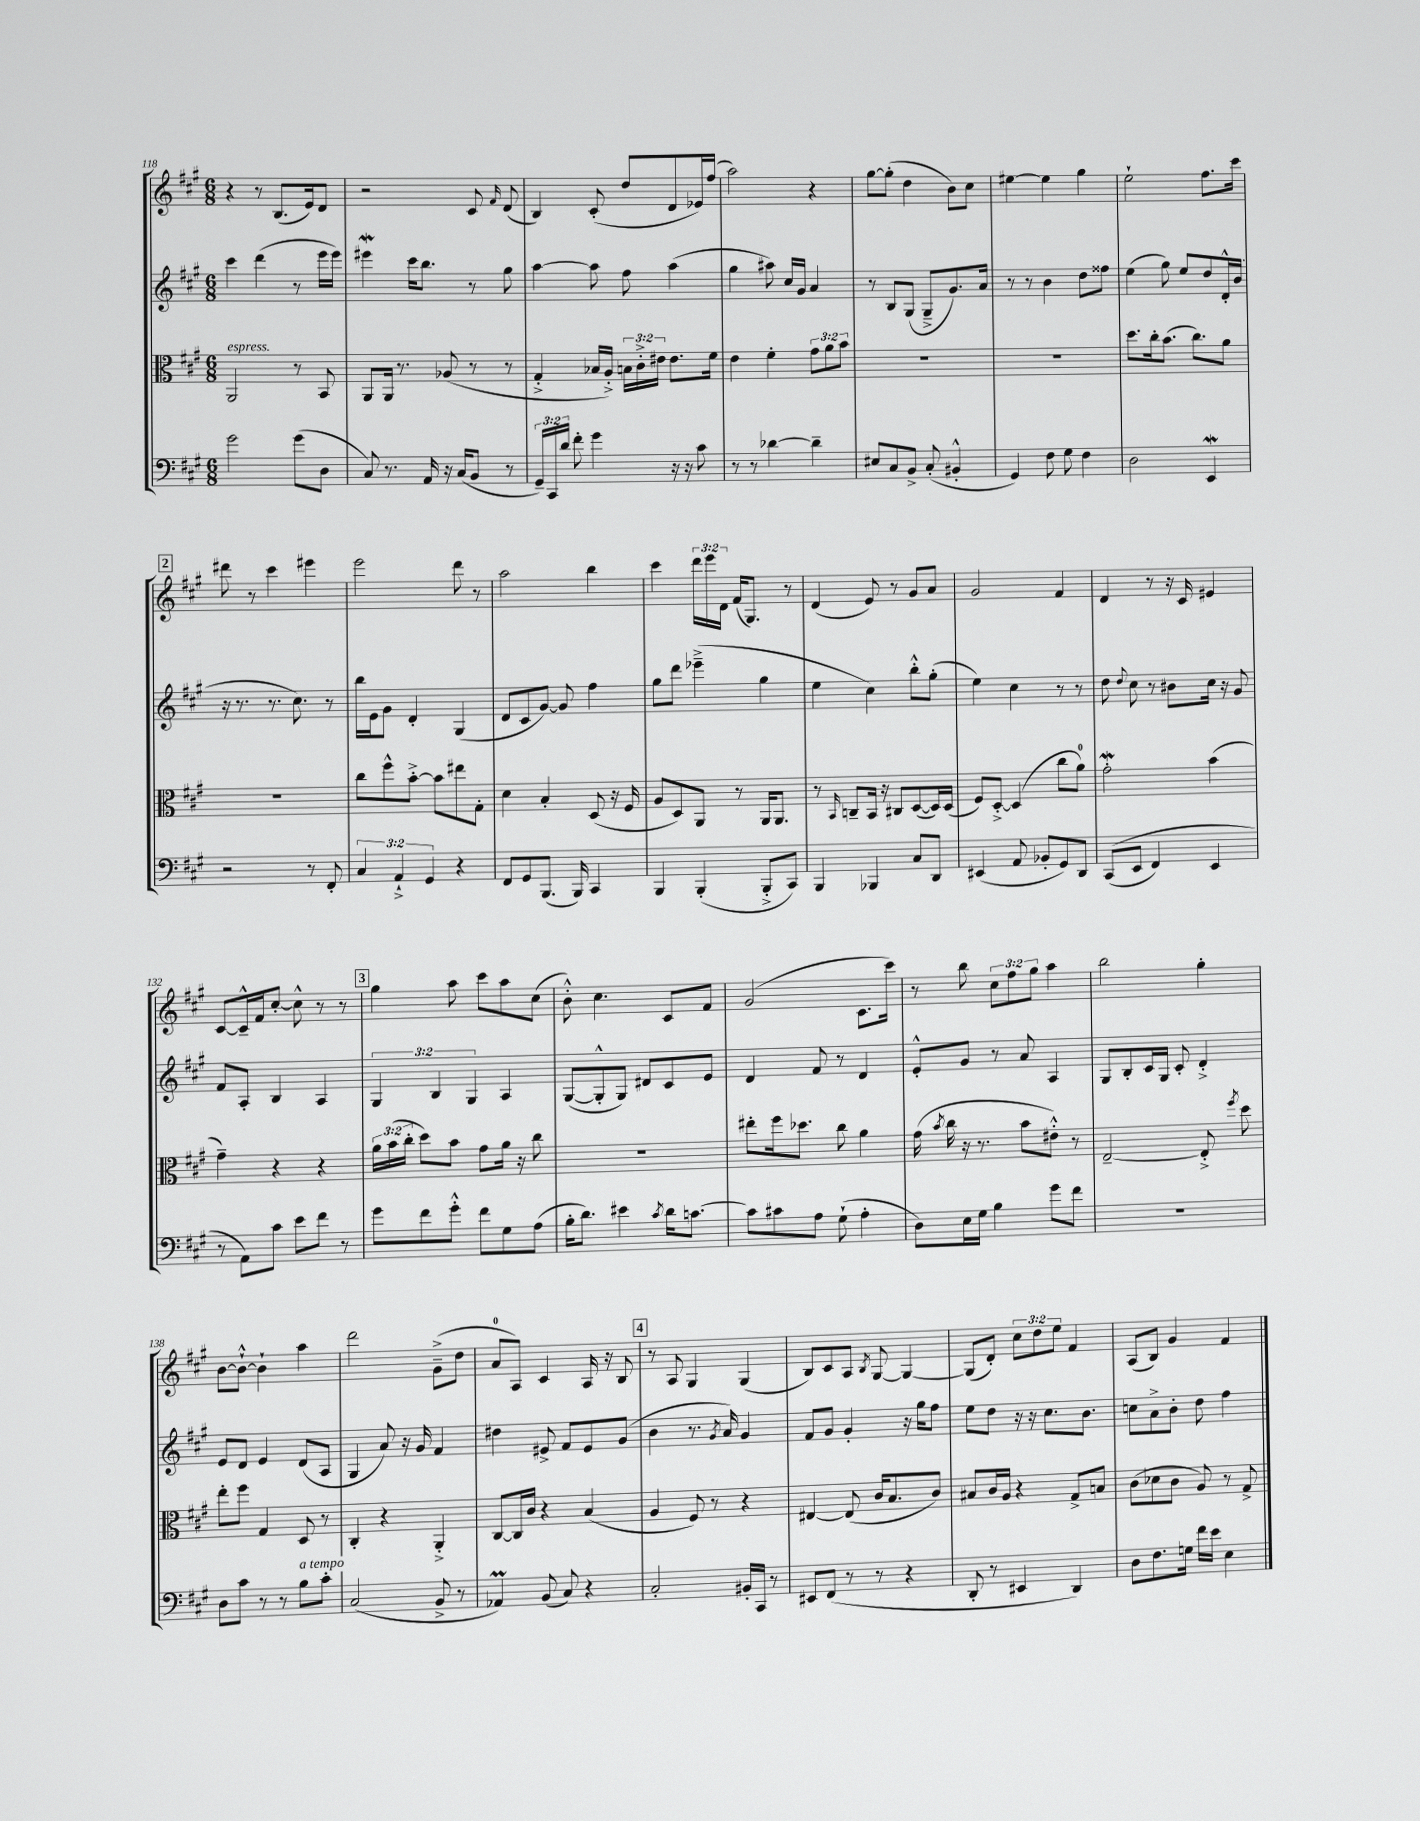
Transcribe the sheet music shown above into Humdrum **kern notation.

**kern	**kern	**kern	**kern
*staff4	*staff3	*staff2	*staff1
*clefF4	*clefC3	*clefG2	*clefG2
*k[f#c#g#]	*k[f#c#g#]	*k[f#c#g#]	*k[f#c#g#]
*M6/8	*M6/8	*M6/8	*M6/8
2g#	2AA	4ccc#	4r
.	.	(4ddd	8r
.	.	.	(8.B
(8g#	8r	8r	.
.	.	.	16e)
8D	8BB	16eee	8d
.	.	16eee)	.
=	=	=	=
8C#)	8AA	4eee#	2r
8.r	16AA	.	.
.	8.r	.	.
.	.	16ccc#	.
16AA	.	8.bb	.
16r	(8A-	.	.
(16C#	.	.	.
8BB	8r	8r	8c#
.	.	.	16qqf#
8r	8r	8gg#	(8d
=	=	=	=
24GG#~)	4G#'^	[4aa	4B)
24CC#	.	.	.
24d	.	.	.
8f#'	.	.	.
4g#	16B-	8aa]	(8c#'
.	16A'^)	.	.
.	24B	8ff#	8dd
.	24c#'^	.	.
.	24e#	.	.
16r	8.e#	(4aa	8d
16r	.	.	.
8c#	.	.	16e-)
.	16f#	.	(16ff#
=	=	=	=
8r	4e	4gg#	2aa)
8r	.	.	.
[4d-	4f#'	8aa#)	.
.	.	16cc#	.
.	.	16g#	.
4d-~]	12g#	4a	4r
.	12a	.	.
.	12b	.	.
=	=	=	=
8E#	2.r	8r	[8gg#
8C#	.	8B	(8gg#']
8BB^	.	(8G#	4dd
(8C#'	.	8G#~^	.
4BB#'^^	.	8.g#)	8b)
.	.	.	8cc#
.	.	16a	.
=	=	=	=
4GG#)	2.r	8r	[4ee#
.	.	8r	.
8F#	.	4b	4ee#]
8G#	.	.	.
4F#	.	8dd	4gg#
.	.	8ff##	.
=	=	=	=
2D	8.dd	(4ee	2ee`
.	16cc#'	.	.
.	(8.b	8gg#)	.
.	.	8ee	.
.	8.cc#)	.	.
4EE	.	8dd	8.ff#
.	8a	16d'^^	.
.	.	(16b	16ccc#
=	=	=	=
2r	2.r	16r	8ddd#
.	.	8.r	.
.	.	.	8r
.	.	8.r	4ccc#
.	.	8.cc#)	.
8r	.	.	4eee#
8FF#'	.	8r	.
=	=	=	=
6C#	8cc#	16bb	2eee
.	.	16e	.
.	8ff#^^	8g#	.
6AA`^	.	.	.
.	[8b'^	4d'	.
6GG#	.	.	.
.	8b]	.	.
4r	8ee#	(4G#	8ddd
.	8G#'	.	8r
=	=	=	=
8FF#	4d	8d	2aa
8GG#	.	8c#	.
(8.BBB	4B'	[8g#)	.
.	.	8g#]	.
16BBB)	.	.	.
4CC#	(8D	4ff#	4bb
.	16r	.	.
.	16F#	.	.
=	=	=	=
4BBB	8A	8gg#	4ccc#
.	8D)	8ddd	.
(4BBB'	8AA	(4eee-~^	24ddd
.	.	.	24eee
.	.	.	24d
.	8r	.	(16f#
.	.	.	8.G#)
8BBB'^	16AA	4gg#	.
.	8.AA	.	.
8CC#)	.	.	8r
=	=	=	=
4BBB	8r	4ee	(4d
.	16qqBB	.	.
.	8C~	.	.
4BBB-	16BB	4cc#)	8e)
.	16r	.	.
.	8C#	.	8r
8C#	([8D	8bb'^^	8g#
8DD	16D])	(8gg#'	8a
.	(16D	.	.
=	=	=	=
(4EE#	8F#)	4ee)	2g#
.	[8D'^	.	.
8AA	(4D]	4cc#	.
8BB-'	.	.	.
8GG#)	8cc#	8r	4f#
8DD	8a)	8r	.
=	=	=	=
&((8CC#	2g#'	8dd	4d
.	.	8qqdd	.
8EE	.	8cc#	.
4FF#)	.	8r	8r
.	.	8b#	16r
.	.	.	16c#
4EE	(4b	16cc#	4e#
.	.	16r	.
.	.	8g#	.
=	=	=	=
8r	4g#~)	8f#	[8c#
8AA&)	.	8A'	16c#~^^]
.	.	.	16f#
8c#	4r	4B	[8cc#'
8e	.	.	8cc#^^]
8f#	4r	4A	8r
8r	.	.	8r
=	=	=	=
8g#	24a	6G#	4gg#
.	(24b	.	.
.	24cc#'	.	.
8f#	8dd)	.	.
.	.	6B	.
8g#'^^	8b	.	8aa
.	.	6G#	.
8f#	8g#	.	8ccc#
8G#	16a	4A	8aa
.	16r	.	.
(8A	8cc#	.	(8cc#
=	=	=	=
16B'	2.r	([8G#	8b'^^)
8.d)	.	.	.
.	.	8G#'^^]	4.cc#
4e#	.	8G#)	.
.	.	8d#	.
8qc#	.	.	.
16d	.	8c#	8c#
[8.c	.	.	.
.	.	8e	8f#
=	=	=	=
8c]	8ee#'	4d	(2g#
8c#	16ff#	.	.
.	8.dd-	.	.
8A	.	8f#	.
(8G#`	8cc#	8r	.
4A'	4a	4d	8.c#
.	.	.	16ccc#)
=	=	=	=
8D)	(16g#	8e'^^	8r
.	8qb	.	.
.	16cc#	.	.
16E	16r	8g#	8bb
16G#	8.r	.	.
4B	.	8r	12cc#
.	.	.	12ff#
.	8b	8a	.
.	.	.	12gg#
8g#	8e#'^^)	4A	4aa
8f#	8r	.	.
=	=	=	=
2.r	[2E~	8G#	2bb
.	.	8B'	.
.	.	16c#	.
.	.	16G#	.
.	.	8c#'	.
.	8E'^]	4d'^	4gg#'
.	8qff#	.	.
.	8dd	.	.
=	=	=	=
8D	8ee'	8e	[8b
8c#	8ff#	8d	8b`^^_
8r	4G#	4e	4b`]
8r	.	.	.
8B	8D	(8d	4aa
8c#'	8r	8A	.
=	=	=	=
(2C#	4C#'	4G#	2ddd
.	4r	8a)	.
.	.	16r	.
.	.	16g#	.
8BB^	4AA'^	4f#	(8g#~^
8r	.	.	8dd
=	=	=	=
4AA-)	[8C#	4dd#	8a
.	16C#]	.	8A)
.	16c#	.	.
(8BB	4r	8e#^	4c#
8C#)	.	8f#	.
4r	(4B	8e#	16A
.	.	.	16r
.	.	(8g#	8B
=	=	=	=
2C#'	4A	4b	8r
.	.	.	8A
.	8F#)	8.r	4G#
.	8r	.	.
.	.	8qg#	.
.	.	16a)	.
16BB#'	4r	4g#	(4G#
16CC#	.	.	.
8r	.	.	.
=	=	=	=
8EE#	[4E#	8f#	8B)
(8FF#	.	8g#	8c#
8r	(8E#]	4g#'	8A
.	.	.	8qB
8r	16c#	.	[8G#
.	8.B	.	.
4r	.	16r	4G#_
.	.	16gg#	.
.	8c#)	8ff#	.
=	=	=	=
8DD'	8B#	8ee	(8G#]
8r	16c#	8dd	8d')
.	16A	.	.
4EE#	4r	16r	12cc#
.	.	16r	.
.	.	.	12dd
.	.	8.cc#	.
.	.	.	12ee
4DD)	8G#^	.	4f#
.	.	8.b	.
.	8B	.	.
=	=	=	=
8D	(8c#	8cc	(8A
8.F#	8d-	8a^	8B)
.	8c#	8b'	4g#
16G	.	.	.
16f#	8A)	8dd	.
16e	.	.	.
4E	8r	4ff#	4f#
.	8G#^	.	.
==	==	==	==
*-	*-	*-	*-
